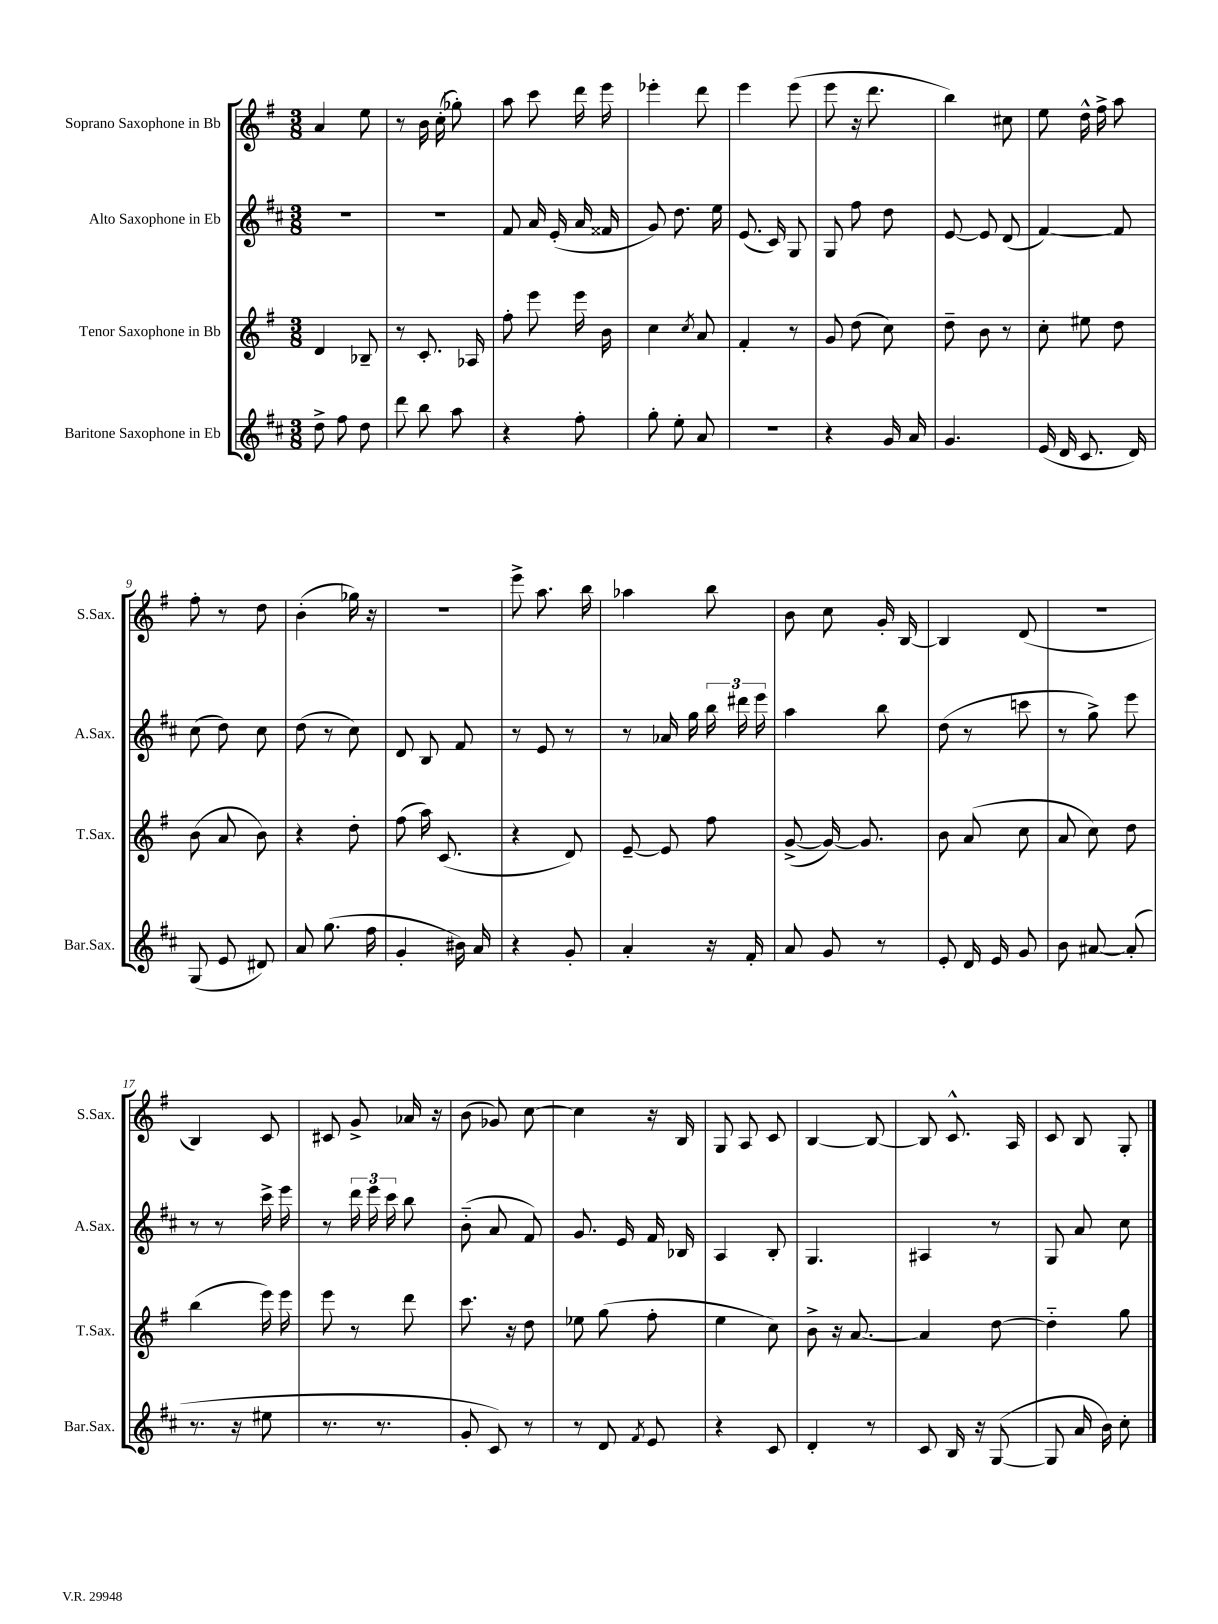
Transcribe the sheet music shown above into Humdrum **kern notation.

**kern	**kern	**kern	**kern
*part4	*part3	*part2	*part1
*staff4	*staff3	*staff2	*staff1
*I"Baritone Saxophone in Eb	*I"Tenor Saxophone in Bb	*I"Alto Saxophone in Eb	*I"Soprano Saxophone in Bb
*I'Bar.Sax.	*I'T.Sax.	*I'A.Sax.	*I'S.Sax.
*clefG2	*clefG2	*clefG2	*clefG2
*k[f#c#]	*k[f#]	*k[f#c#]	*k[f#]
*M3/8	*M3/8	*M3/8	*M3/8
=1	=1	=1	=1
8dd^\	4d/	4.r	4a/
8ff#\	.	.	.
8dd\	8B-X~/	.	8ee\
=2	=2	=2	=2
8ddd\	8r	4.r	8r
8bb\	8.c'/	.	16b\
.	.	.	(16cc'\
8aa\	.	.	8gg-X'\)
.	16A-X/	.	.
=3	=3	=3	=3
4r	8ff#'\	8f#/	8aa\
.	8eee\	16a/	8ccc\
.	.	(16e'/	.
8ff#'\	16eee\	16a/	16ddd\
.	16b\	16f##X/	16eee\
=4	=4	=4	=4
8gg'\	4cc\	8g/)	4eee-X'\
8ee'\	.	8.dd\	.
.	8qcc/	.	.
8a/	8a/	.	8ddd\
.	.	16ee\	.
=5	=5	=5	=5
4.r	4f#'/	(8.e/	4eee\
.	.	16c#/)	.
.	8r	8G/	(8eee\
=6	=6	=6	=6
4r	8g/	8G/	8eee\
.	(8dd\	8ff#\	16r
.	.	.	8.ddd\
16g/	8cc\)	8dd\	.
16a/	.	.	.
=7	=7	=7	=7
4.g/	8dd~\	[8e/	4bb\)
.	8b\	8e/]	.
.	8r	(8d/	8cc#X\
=8	=8	=8	=8
(16e/	8cc'\	[4f#/)	8ee\
16d/	.	.	.
8.c#/	8ee#X\	.	16dd^^\
.	.	.	16ff#^\
.	8dd\	8f#/]	8aa\
16d/)	.	.	.
!!LO:LB:g=z
=9	=9	=9	=9
(8G/	(8b\	(8cc#\	8ff#'\
8e/	8a/	8dd\)	8r
8d#X/)	8b\)	8cc#\	8dd\
=10	=10	=10	=10
8a/	4r	(8dd\	(4b'\
(8.gg\	.	8r	.
.	8dd'\	8cc#\)	16gg-X\)
16ff#\	.	.	16r
=11	=11	=11	=11
4g'/	(8ff#\	8d/	4.r
.	16aa\)	8B/	.
.	(8.c/	.	.
16b#X\)	.	8f#/	.
16a/	.	.	.
=12	=12	=12	=12
4r	4r	8r	8eee^\
.	.	8e/	8.aa\
8g'/	8d/)	8r	.
.	.	.	16bb\
=13	=13	=13	=13
4a'/	[8e~/	8r	4aa-X\
.	8e/]	16a-X/	.
.	.	16gg\	.
16r	8ff#\	24bb\	8bb\
.	.	24ddd#X\	.
16f#'/	.	.	.
.	.	24eee\	.
=14	=14	=14	=14
8a/	([8g^/	4aa\	8b\
8g/	16g/_)	.	8cc\
.	8.g/]	.	.
8r	.	8bb\	16g'/
.	.	.	[16B/
=15	=15	=15	=15
8e'/	8b\	(8dd\	4B/]
16d/	(8a/	8r	.
16e/	.	.	.
8g/	8cc\	8cccn\	(8d/
=16	=16	=16	=16
8b\	8a/	8r	4.r
[8a#X/	8cc\)	8gg^\)	.
(8a#'/]	8dd\	8eee\	.
!!LO:LB:g=z
=17	=17	=17	=17
8.r	(4bb\	8r	4B/)
.	.	8r	.
16r	.	.	.
8ee#X\	16eee\)	16ccc#^\	8c/
.	16eee\	16eee\	.
=18	=18	=18	=18
8.r	8eee\	8r	8c#X/
.	8r	24ddd\	8g^/
.	.	24eee\	.
8.r	.	.	.
.	.	24ccc#\	.
.	8ddd\	8bb\	16a-X/
.	.	.	16r
=19	=19	=19	=19
8g'/	8.ccc\	(8b\	(8b\
8c#/)	.	8a/	8g-X/)
.	16r	.	.
8r	8dd\	8f#/)	[8cc\
=20	=20	=20	=20
8r	8ee-X\	8.g/	4cc\]
8d/	(8gg\	.	.
.	.	16e/	.
8qf#/	.	.	.
8e/	8ff#'\	16f#/	16r
.	.	16B-X/	16B/
=21	=21	=21	=21
4r	4ee\	4A/	8G/
.	.	.	8A/
8c#/	8cc\)	8B'/	8c/
=22	=22	=22	=22
4d'/	8b^\	4.G/	[4B/
.	16r	.	.
.	[8.a/	.	.
8r	.	.	8B/_
=23	=23	=23	=23
8c#/	4a/]	4A#X/	8B/]
16B/	.	.	8.c^^/
16r	.	.	.
([8G/	[8dd\	8r	.
.	.	.	16A/
=24	=24	=24	=24
8G/]	4dd\]	8G/	8c/
16a/	.	8a/	8B/
16b\)	.	.	.
8cc#'\	8gg\	8cc#\	8G'/
==	==	==	==
*-	*-	*-	*-
